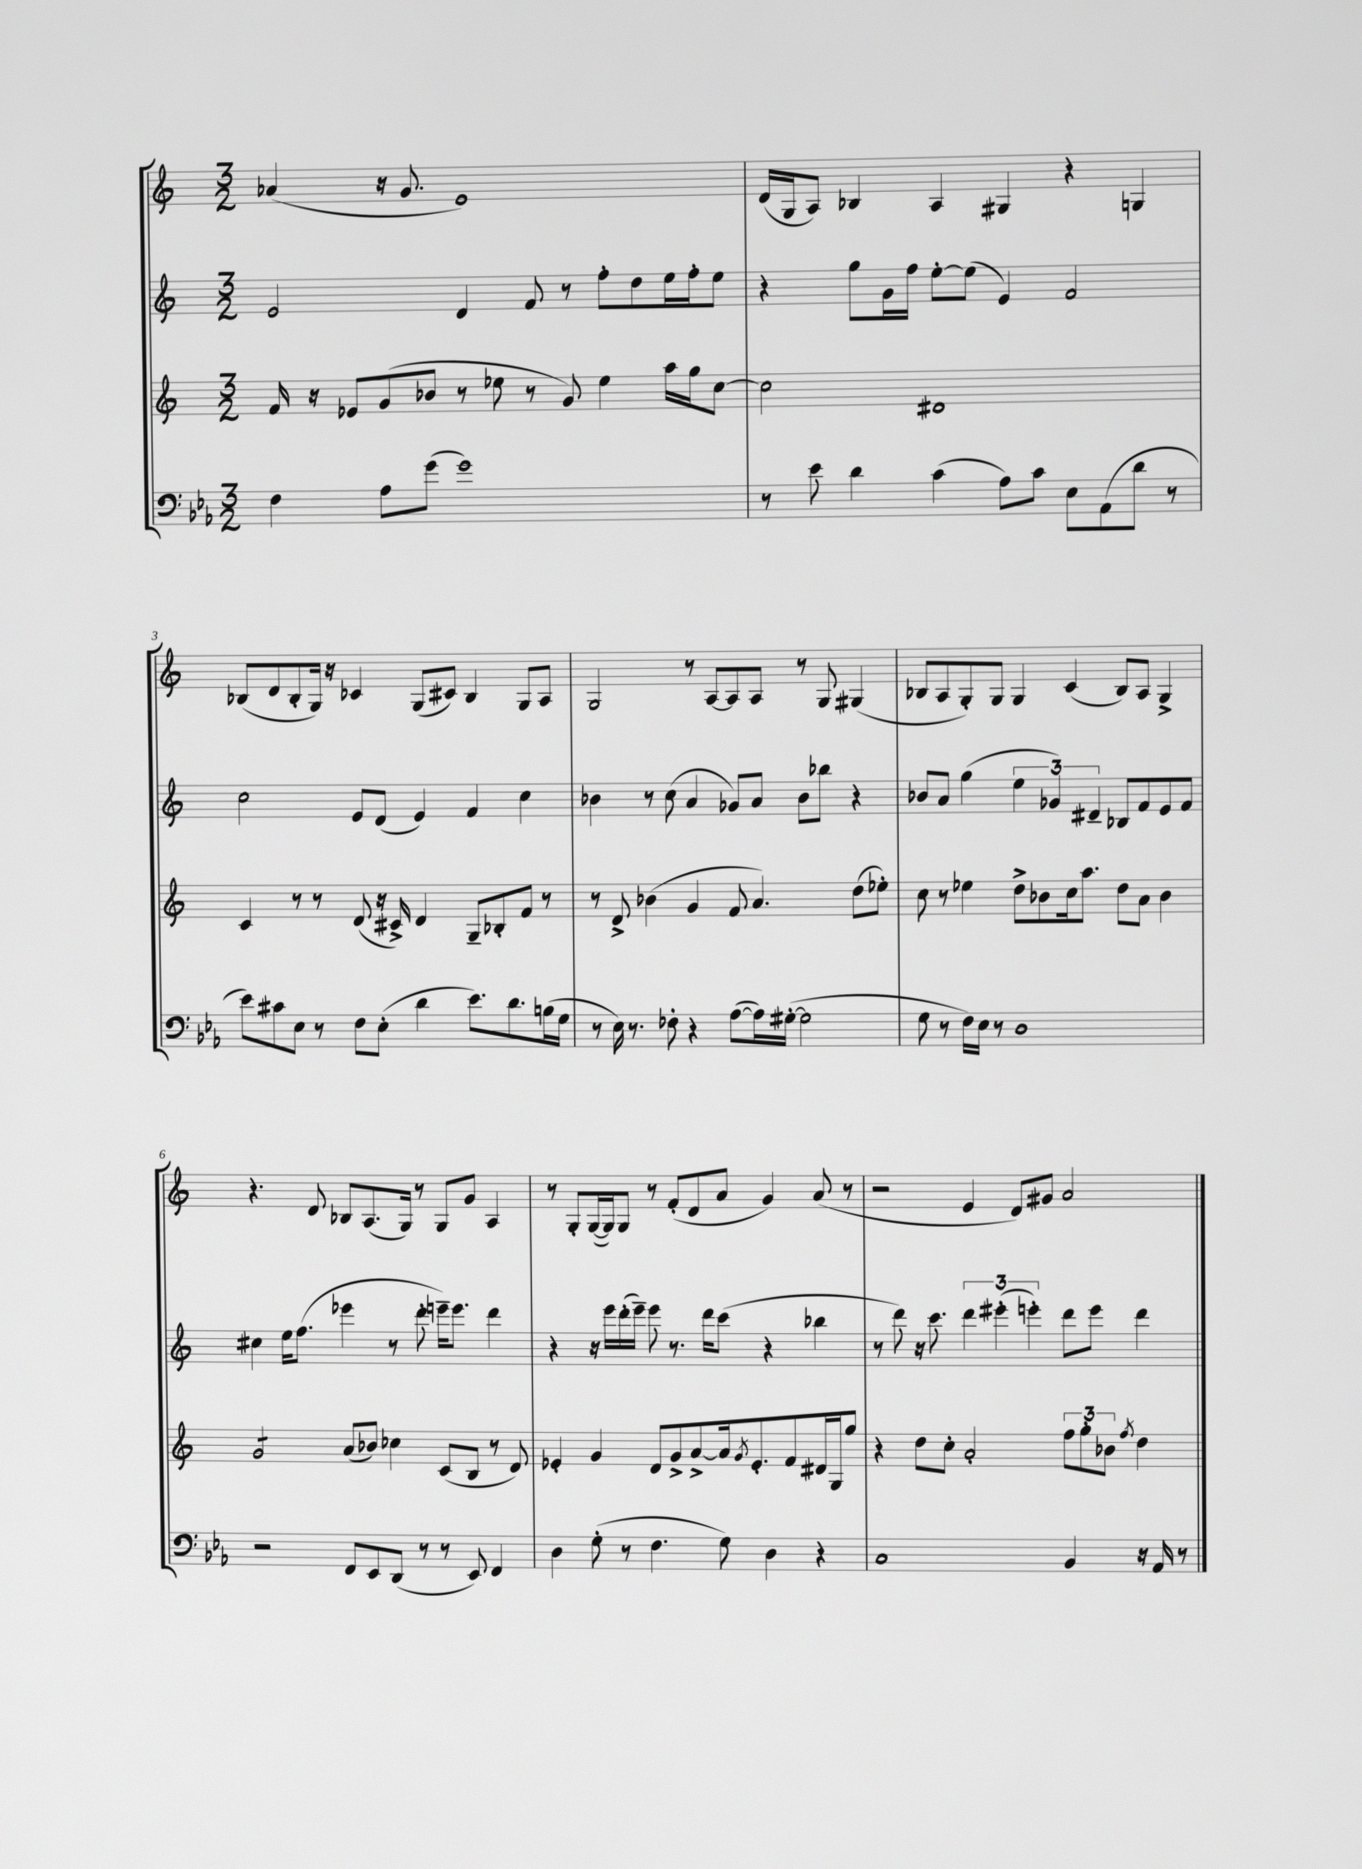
<<
\new StaffGroup <<
\new Staff = "s0" {
    \clef treble \key c \major \numericTimeSignature \time 3/2
    aes'4( r16 g'8. e'1) |
    d'16( g16 a8) bes4 a4 gis4 r4 g4 |
    bes8( d'8 bes8-. g16) r16 ces'4 g8( cis'8) bes4 g8 a8 |
    g2 r8 a8~ a8 a8 r8 g8 gis4( |
    bes8 a8 g8-.) g8 g4 c'4( bes8) a8 g4-> |
    r4. d'8 bes8 a8.( g16) r8 g8 g'8 a4 |
    r8 g8-. g16~( g16) g8 r8 f'8-.( d'8 a'8 g'4) a'8( r8 |
    r2 e'4 d'8) gis'8 a'2 \bar "|." |
}
\new Staff = "s1" {
    \clef treble \key c \major \numericTimeSignature \time 3/2
    e'2 d'4 f'8 r8 f''8-. d''8 e''16 f''16-. e''8 |
    r4 g''8 g'16 f''16 e''8~-. e''8( e'4) f'2 |
    c''2 e'8 d'8( e'4) f'4 c''4 |
    bes'4 r8 c''8( a'4 ges'8) a'8 bes'8 bes''8 r4 |
    bes'8 a'8 g''4( \tuplet 3/2 { e''4 ges'4) dis'4-- } bes8 f'8 e'8 f'8 |
    cis''4 e''16 f''8.( ees'''4 r8 d'''8-. e'''16--) e'''8. d'''4 |
    r4 r16 e'''16 d'''16-.( e'''16--) e'''8 r8. d'''16 c'''8( r4 bes''4 |
    r8 d'''8) r16 c'''8. \tuplet 3/2 { d'''4 eis'''4-.( e'''4-.) } d'''8 e'''8 d'''4 \bar "|." |
}
\new Staff = "s2" {
    \clef treble \key c \major \numericTimeSignature \time 3/2
    f'16 r16 ees'8 g'8( bes'8 r8 ees''8 r8 g'8) ees''4 a''16 g''16 c''8~ |
    c''2 dis'1 |
    c'4 r8 r8 d'8( r16 cis'16->) d'4 g8-- bes8-. f'8 r8 |
    r8 d'8-> bes'4( g'4 f'8 a'4.) d''8( ees''8-.) |
    c''8 r8 ees''4 d''8-> bes'8 c''16 a''8. d''8 a'8 bes'4 |
    g'2:8 a'8( bes'8) ces''4 c'8( b8 r8 d'8) |
    ees'4-. g'4 d'8 g'8-> a'8~-> a'16 \acciaccatura { g'8 } ees'8.-. f'8 dis'16 g16 g''8 |
    r4 d''8 c''8-. a'2-. \tuplet 3/2 { f''8 g''8-. bes'8 } \acciaccatura { f''8 } d''4 \bar "|." |
}
\new Staff = "s3" {
    \clef bass \key ees \major \numericTimeSignature \time 3/2
    f4 aes8 g'8( g'1) |
    r8 ees'8 d'4 c'4( aes8) c'8 ees8 aes,8( d'8 r8 |
    ees'8) cis'8 ees8 r8 f8 ees8-.( d'4 ees'8.) d'8. b16( g16 |
    r8 ees16) r8. fes8-. r4 aes8~( aes16) gis16~-.( gis2 |
    g8 r8 f16) ees16 r8 d1 |
    r2 f,8 ees,8 d,8( r8 r8 ees,8) f,4 |
    d4 g8-.( r8 f4. g8) d4 r4 |
    c1 bes,4 r16 aes,16 r8 \bar "|." |
}
>>
>>
